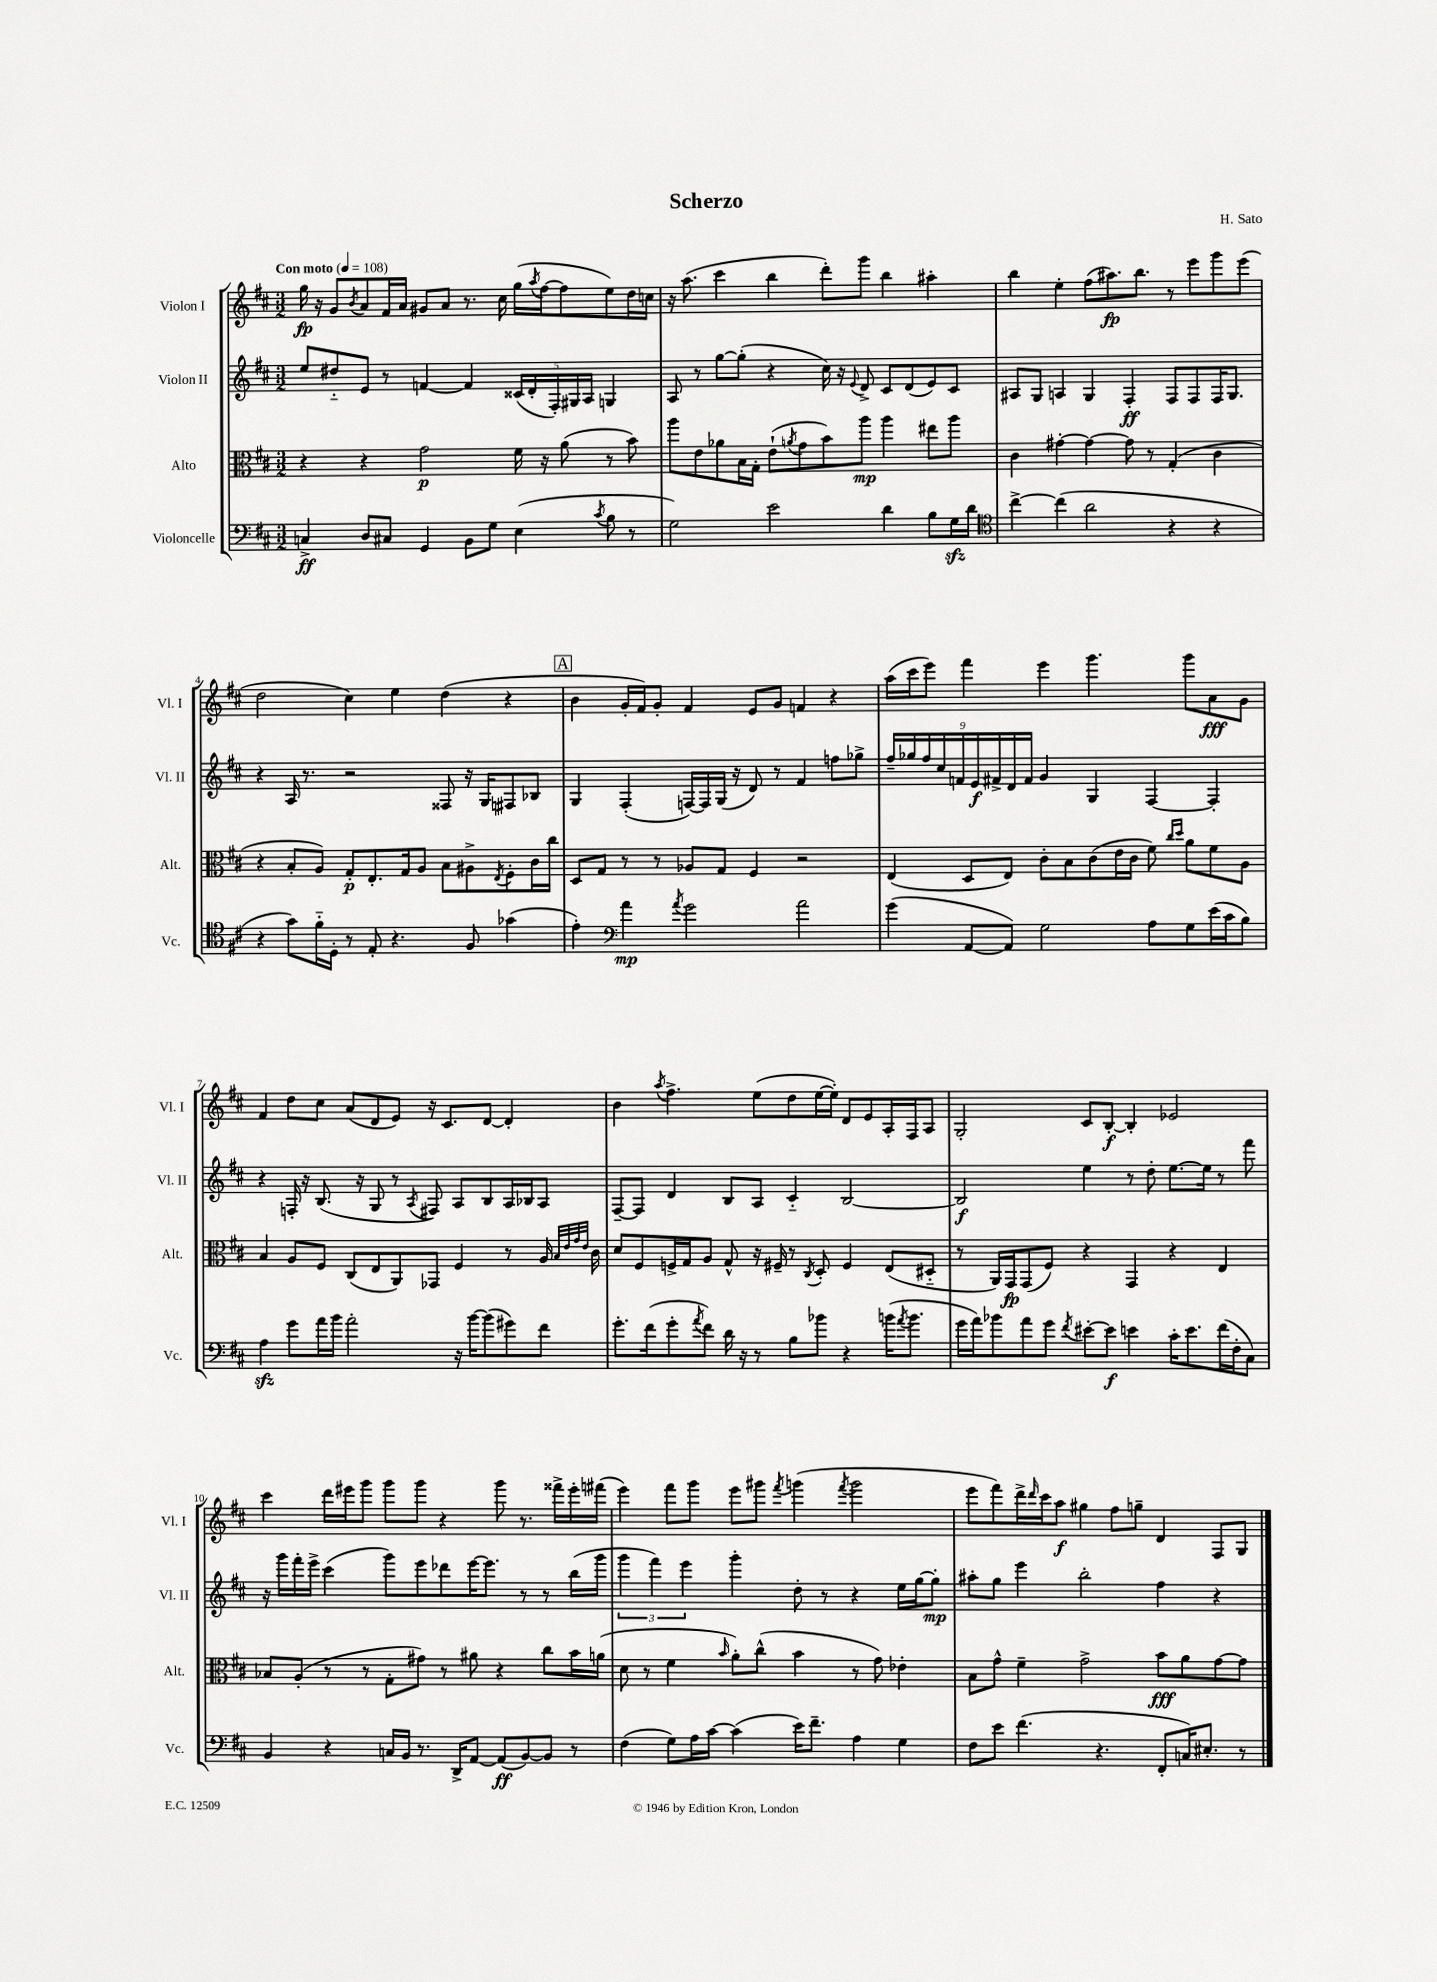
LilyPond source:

\header { title = "Scherzo" composer = "H. Sato" }
<<
\new StaffGroup <<
\new Staff = "s0" \with { instrumentName = "Violon I" shortInstrumentName = "Vl. I" } {
    \clef treble \key d \major \numericTimeSignature \time 3/2 \tempo "Con moto" 4 = 108
    g''16\fp r16 g'8 \acciaccatura { b'8 } a'8 fis'16 a'16 gis'8 a'8 r8. cis''16 g''16( \acciaccatura { a''8 } fis''16~ fis''8 e''8) d''16 c''16 |
    r16 a''8.( cis'''4 b''4 d'''8-.) g'''8 b''4 ais''4-. |
    b''4 e''4-. fis''8( ais''8.\fp) b''8. r8 e'''8 g'''8 e'''8( |
    d''2 cis''4) e''4 d''4( r4 |
    \mark \markup { \box "A" } b'4 g'16-. fis'16) g'8-. fis'4 e'8 g'8 f'4 r4 |
    a''16( cis'''16 e'''8) fis'''4 e'''4 g'''4. g'''8 a'8\fff g'8 |
    fis'4 d''8 cis''8 a'8( d'8 e'8) r16 cis'8. d'8~ d'4-. |
    b'4 \acciaccatura { a''8 } fis''4.-> e''8( d''8 e''16~ e''16-.) d'8 e'8 a16-. fis16 a8 |
    g2-. cis'8 b8~-.\f b4-. ees'2 |
    cis'''4 d'''16 eis'''16 g'''8 g'''8 g'''8 r4 g'''8 r8. fisis'''16-> eis'''16-. fis'''16( |
    e'''4) fis'''8 g'''8 e'''8 gis'''8 \acciaccatura { fis'''8 } g'''4( \acciaccatura { fis'''8 } g'''2 |
    e'''8 fis'''8) d'''16-> \grace { d'''16 } cis'''16 a''8\f gis''4 fis''8 g''8-- d'4 fis8 g8 \bar "|." |
}
\new Staff = "s1" \with { instrumentName = "Violon II" shortInstrumentName = "Vl. II" } {
    \clef treble \key d \major \numericTimeSignature \time 3/2
    e''8 dis''8-_ e'8 r8 f'4~ f'4 \tuplet 5/4 { cisis'16( d'16-. fis16-.) gis16 a16 } g4 |
    a8 r8 g''8~ g''8-.( r4 cis''16) r16 \appoggiatura { e'8 } d'8-> cis'8 d'8( e'8) cis'8 |
    ais8 g8 a4 g4 fis4-.\ff fis8 fis8 fis16 g8. |
    r4 a16 r8. r2 fisis8 r16 g16 fis8 bes8 |
    \mark \markup { \box "A" } g4 fis4-.( f16~) f16 g16( r16 d'8) r8 fis'4 f''8 ges''8-> |
    \tuplet 9/8 { fis''16-- ges''16 fis''16 cis''16 f'16 e'16\f fis'16-> d'16 fis'16 } g'4 g4 fis4~ fis4-. |
    r4 f16-. r16 b8.( r16 g8 r8 \acciaccatura { a8 } fis8) a8 b8 a16 bes16 a8 |
    fis8~-- fis8 d'4 b8 a8 cis'4-_ b2~ |
    b2\f e''4 r8 d''8-. e''8.~ e''16 r8 fis'''8 |
    r16 g'''16 fis'''16-. e'''16-> cis'''4( g'''8) e'''8 des'''8 e'''16~ e'''8. r8 r8 b''16( g'''16 |
    \tuplet 3/2 { g'''4 fis'''4) e'''4 } g'''4-. d''8-. r8 r4 e''16 g''16~ g''8-.\mp |
    ais''8-. g''8 e'''4 b''2-. fis''4 r4 \bar "|." |
}
\new Staff = "s2" \with { instrumentName = "Alto" shortInstrumentName = "Alt." } {
    \clef alto \key d \major \numericTimeSignature \time 3/2
    r4 r4 g'2\p fis'16 r16 a'8( r8 b'8) |
    a''8 e'8 aes'8 b16 g16-. e'8-!( \acciaccatura { a'8 } g'8 b'8) a''8\mp a''4 eis''8 a''8 |
    cis'4 gis'4~-. gis'4~ gis'8 r8 g4-.( cis'4 |
    r4 b8-. a8) g8-.\p e8.-. g16 a8 b8 ais8-> \acciaccatura { e8 } fis8-. cis'16 cis''16 |
    \mark \markup { \box "A" } d8 g8 r8 r8 aes8 g8 fis4 r2 |
    e4( d8 e8) cis'8-. b8 cis'8( e'16 cis'16 fis'8) \grace { cis''16 d''16 } a'8 fis'8 a8 |
    b4 a8 fis8 cis8( e8 a,8) ges,8 fis4 r8 a16 \grace { b32 e'32 g'32 e'32 } cis'16 |
    d'8 fis8 f16-> g16 a8 g8-^ r16 fis16-- r8 \acciaccatura { cis8 } d8-. fis4 e8( dis8-_ |
    r8 a,16) g,16\fp g,8( fis8) r4 g,4 r4 e4 |
    bes8 a8-.( r8 r8 g8-. gis'8) r8 ais'8 r4 cis''8 b'16 a'16( |
    d'8 r8 fis'4 \grace { b'16 } a'8-.) cis''8-^( b'4 r8 g'8) ees'4-. |
    b8 g'8-^ fis'4-- g'2-> b'8\fff a'8 g'8~ g'8 \bar "|." |
}
\new Staff = "s3" \with { instrumentName = "Violoncelle" shortInstrumentName = "Vc." } {
    \clef bass \key d \major \numericTimeSignature \time 3/2
    c4->\ff d8 cis8 g,4 b,8 g8 e4( \acciaccatura { cis'8 } b8 r8 |
    g2) e'2 d'4 b8 g16\sfz d'16 |
    \clef tenor cis''4~-> cis''4( a'2 r4 r4 |
    r4 g'8) fis'16-_ d16-. r8 e8-. r4. fis8 ges'4( |
    \mark \markup { \box "A" } e'4-.) \clef bass a'4\mp \acciaccatura { a'8 } g'2 a'2 |
    g'4( a,8~ a,8) g2 a8 g8 e'16( cis'16 b8) |
    a4\sfz g'8 a'16 b'16 a'2-. r16 b'16~ b'8( gis'8) fis'8 |
    g'8.-. fis'16( g'8-. \acciaccatura { a'8 } fis'8) d'16 r16 r8 b8 bes'8 r4 b'16( \acciaccatura { a'8 } b'8. |
    g'16 a'16) bes'8 a'8 g'8 \acciaccatura { fis'8 } eis'8~-. eis'8\f e'4 cis'16-. e'8. fis'16( fis16-. cis8) |
    b,4 r4 c16 b,16 r8. d,16-> a,8~ a,8\ff( b,8~) b,8 r8 |
    fis4( g8) a16 cis'16~ cis'4( e'16) fis'8.-- a4 g4 |
    fis8 e'8 fis'4.( r4. fis,8-. c16) eis8.-. r8 \bar "|." |
}
>>
>>
